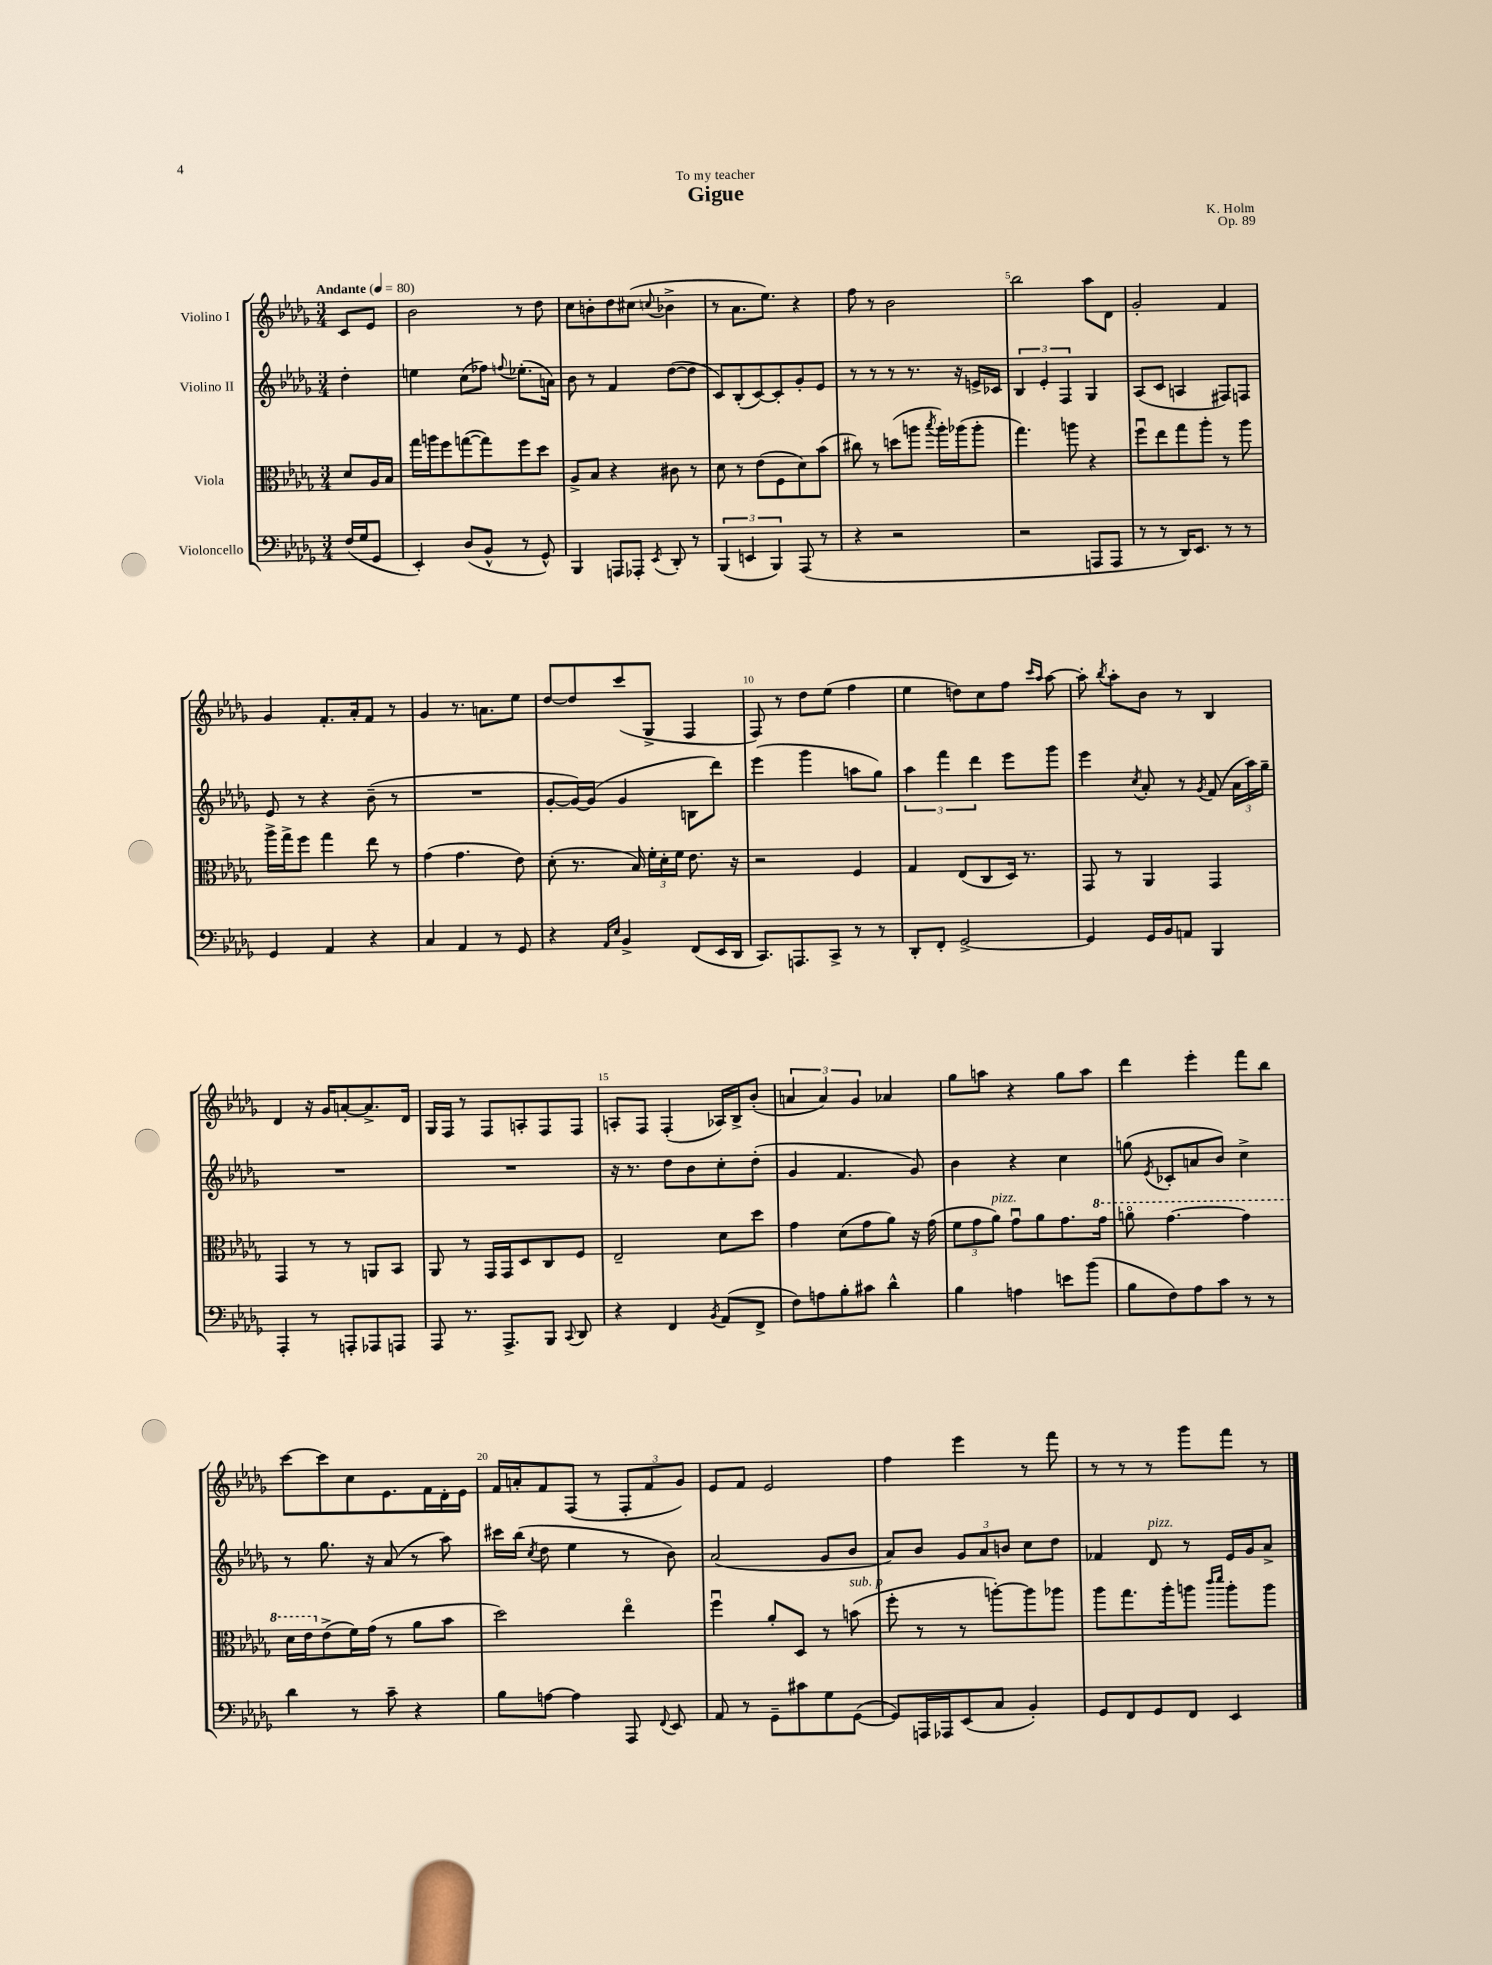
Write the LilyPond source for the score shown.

\header { title = "Gigue" composer = "K. Holm" dedication = "To my teacher" opus = "Op. 89" }
<<
\new StaffGroup <<
\new Staff = "s0" \with { instrumentName = "Violino I" } {
    \clef treble \key des \major \numericTimeSignature \time 3/4 \partial 4 \tempo "Andante" 4 = 80
    \autoBeamOff c'8[ ees'8] |
    bes'2 r8 des''8 |
    c''8[ b'8-. des''8 cis''8]( \appoggiatura { c''8 } bes'4-> |
    r8 aes'8.[ ees''8.]) r4 |
    f''8 r8 bes'2 |
    bes''2 aes''8[ des'8] |
    ges'2-. f'4 |
    ges'4 f'8.[-. aes'16-. f'8] r8 |
    ges'4 r8. a'8.[ ees''8] |
    des''8[~ des''8 c'''8( ges8]-> f4 |
    f8) r8 des''8[ ees''8]( f''4 |
    ees''4 d''8[) c''8 f''8] \grace { c'''16[ aes''16] } aes''8~ |
    aes''8-. \acciaccatura { bes''8 } aes''8[-. bes'8] r8 bes4 |
    des'4 r16 ges'16[ a'8~-. a'8.-> des'16] |
    ges16[ f16] r8 f8[ a8-. f8 f8] |
    a8[-. f8] f4-.( aes16[) bes16-> bes'8]-.( |
    \tuplet 3/2 { a'4 a'4) ges'4 } aes'4 |
    ges''8[ a''8] r4 ges''8[ a''8] |
    des'''4 ees'''4-. f'''8[ bes''8] |
    c'''8[~ c'''8 c''8 ees'8. f'16 des'16-. ees'16] |
    f'16[ a'16-. f'8 f8]( r8 \tuplet 3/2 { f8[-. f'8 ges'8]) } |
    ees'8[ f'8] ees'2 |
    f''4 ees'''4 r8 f'''8 |
    r8 r8 r8 ges'''8[ f'''8] r8 \bar "|." |
}
\new Staff = "s1" \with { instrumentName = "Violino II" } {
    \clef treble \key des \major \numericTimeSignature \time 3/4 \partial 4
    \autoBeamOff des''4-. |
    e''4 c''8[( fes''8]) \appoggiatura { f''8 } ees''8.[-.( a'16]) |
    bes'8 r8 f'4 des''8[~( des''8] |
    c'8[) bes8-.( c'8~) c'8-. ges'8-. ees'8] |
    r8 r8 r8 r8. r16 e'16[-> ces'16] |
    \tuplet 3/2 { bes4 ees'4-. f4 } ges4 |
    aes8[( c'8] a4 fis8[) f8] |
    ees'8 r8 r4 bes'8--( r8 |
    R2. |
    ges'8[~-. ges'16~) ges'16]( ges'4 b8[ des'''8]) |
    ees'''4( ges'''4 a''8[ ges''8]) |
    \tuplet 3/2 { aes''4 f'''4 des'''4 } ees'''8[ ges'''8] |
    ees'''4 \acciaccatura { c''8 } aes'8-. r8 \acciaccatura { ges'8 } f'8( \tuplet 3/2 { aes'16[ aes''16) ges''16]-- } |
    R2. |
    R2. |
    r16 r8. des''8[ bes'8 c''8-. des''8]-.( |
    ges'4 f'4. ges'8) |
    bes'4 r4 c''4 |
    g''8( \acciaccatura { ees'8 } ces'8[-. a'8 bes'8]) c''4-> |
    r8 ges''8. r16 aes'8( r8 aes''8) |
    cis'''16[ bes''16]( \acciaccatura { c''8 } des''8 ees''4 r8 bes'8) |
    aes'2( ges'8[ bes'8] |
    aes'8[) bes'8] \tuplet 3/2 { ges'8[ aes'8 b'8] } c''8[ des''8] |
    fes'4 des'8^\markup { \italic "pizz." } r8 ees'16[ ges'16 aes'8]-> \bar "|." |
}
\new Staff = "s2" \with { instrumentName = "Viola" } {
    \clef alto \key des \major \numericTimeSignature \time 3/4 \partial 4
    \autoBeamOff des'8[ aes16 bes16] |
    ges''16[ a''16 f''8 g''8~( g''8) f''8 des''8] |
    aes8[-> bes8] r4 cis'8 r8 |
    des'8 r8 ees'8[( f8 des'8) bes'8]( |
    cis''8) r8 d''8[( a''8] \acciaccatura { bes''8 } a''16[-.) aes''16( aes''8]-. |
    ges''4.) a''8 r4 |
    f''8[\downbow ees''8 ges''8 aes''8]-. r8 aes''8 |
    aes''16[-> ges''16-> f''8] ges''4 ees''8 r8 |
    ges'4( ges'4. ees'8) |
    des'8-.( r8. bes16) \tuplet 3/2 { f'16[-. des'16-. f'16] } ees'8. r16 |
    r2 f4 |
    ges4 ees8[( c8 des16]) r8. |
    ges,8 r8 aes,4 ges,4 |
    ges,4 r8 r8 a,8[ bes,8] |
    aes,8 r8 ges,16[ ges,16 des8 c8 f8] |
    ees2-- des'8[ des''8] |
    ges'4 des'8[( ges'8 aes'8]) r16 ges'16( |
    \tuplet 3/2 { f'8[ ges'8 aes'8]^\markup { \italic "pizz." }) } ges'8[\downbow aes'8 ges'8. \ottava #1 ges''16] |
    a''8\flageolet ges''4.~ ges''4 |
    des''16[ ees''16 \ottava #0 ees'8->( f'16) ges'16]( r8 aes'8[ bes'8] |
    des''2) ees''4\flageolet |
    f''4\downbow aes'8[-. des8] r8 b'8^\markup { \italic "sub. p" }( |
    f''8-. r8 r8 a''8[~-.) a''8 aes''8] |
    aes''8[ ges''8. aes''16-. a''8] \grace { c'''16[ des'''16] } a''8[-. a''8] \bar "|." |
}
\new Staff = "s3" \with { instrumentName = "Violoncello" } {
    \clef bass \key des \major \numericTimeSignature \time 3/4 \partial 4
    \autoBeamOff f16[( ges16 ges,8] |
    ees,4-.) des8[( bes,8]-^ r8 ges,8-^) |
    bes,,4 a,,8[ aes,,8]-. \acciaccatura { ees,8 } des,8-. r8 |
    \tuplet 3/2 { bes,,4( e,4 bes,,4) } aes,,8( r8 |
    r4 r2 |
    r2 a,,8[ a,,8] |
    r8 r8 des,16[) ees,8.] r8 r8 |
    ges,4 aes,4 r4 |
    c4 aes,4 r8 ges,8 |
    r4 \grace { aes,16[ ees16] } bes,4-> f,8[( ees,16 des,16] |
    c,8.[) a,,8. c,8]-> r8 r8 |
    des,8[-. f,8]-. ges,2~-> |
    ges,4 ges,16[ bes,16 a,8] bes,,4 |
    aes,,4-. r8 a,,8[-. aes,,8 a,,8] |
    aes,,8 r8. aes,,8.[-> bes,,8] \appoggiatura { c,8 } des,8 |
    r4 f,4 \acciaccatura { bes,8 } aes,8[( f,8]-> |
    f8[) a8 bes8-. cis'8] des'4-^ |
    bes4 a4 e'8[ bes'8]( |
    bes8[ f8) aes8 c'8] r8 r8 |
    des'4 r8 c'8-- r4 |
    bes8[ a8]~ a4 aes,,8 \appoggiatura { f,8 } ees,8 |
    aes,8 r8 ges,8[-- cis'8 ges8 ges,8]~( |
    ges,8[) a,,16 aes,,16 ees,8( c8] bes,4-.) |
    ges,8[ f,8 ges,8 f,8] ees,4 \bar "|." |
}
>>
>>
\layout { \context { \Score \override BarNumber.break-visibility = ##(#f #t #t) barNumberVisibility = #(every-nth-bar-number-visible 5) } }
